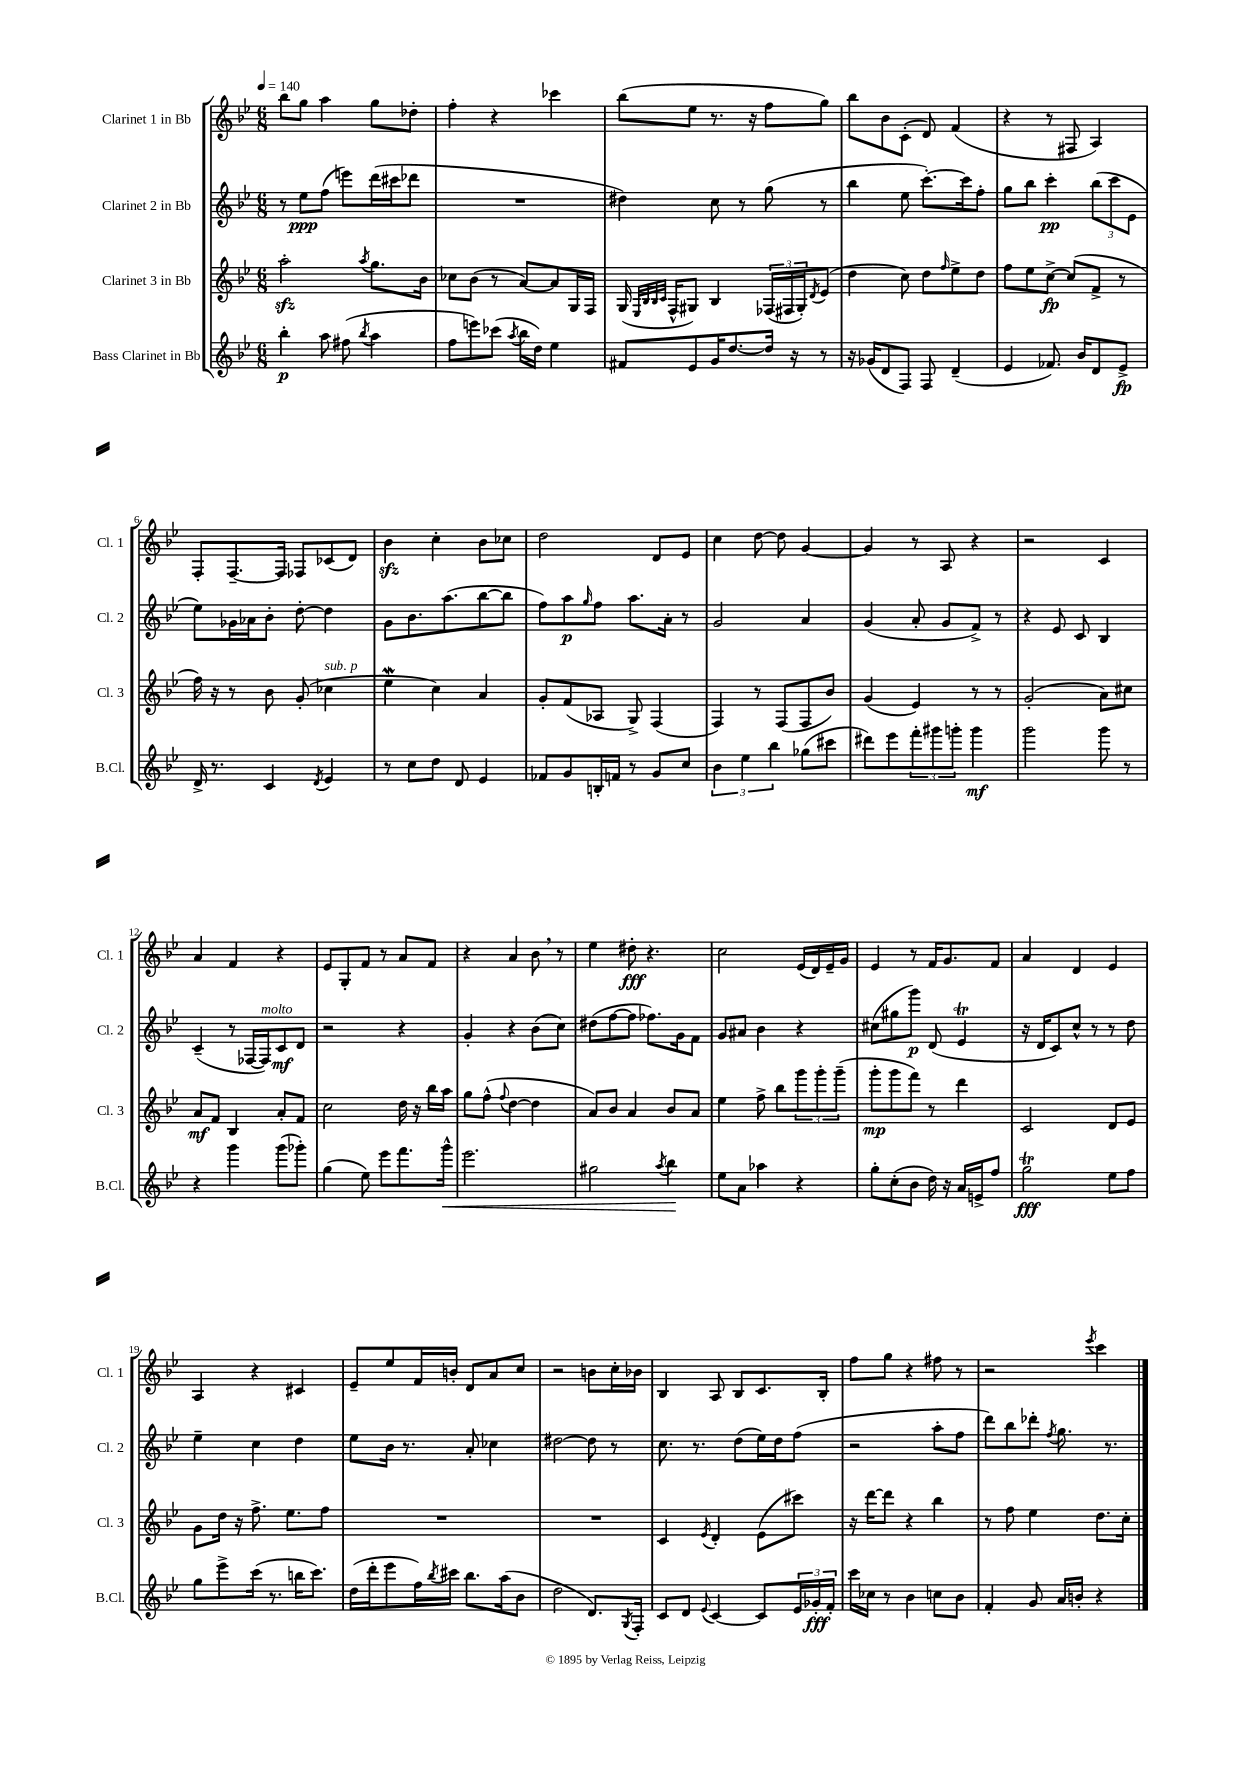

**kern	**dynam	**kern	**dynam	**kern	**dynam	**kern	**dynam
*part4	*part4	*part3	*part3	*part2	*part2	*part1	*part1
*staff4	*staff4	*staff3	*staff3	*staff2	*staff2	*staff1	*staff1
*I"Bass Clarinet in Bb	*	*I"Clarinet 3 in Bb	*	*I"Clarinet 2 in Bb	*	*I"Clarinet 1 in Bb	*
*I'B.Cl.	*	*I'Cl. 3	*	*I'Cl. 2	*	*I'Cl. 1	*
*clefG2	*	*clefG2	*	*clefG2	*	*clefG2	*
*k[b-e-]	*	*k[b-e-]	*	*k[b-e-]	*	*k[b-e-]	*
*M6/8	*	*M6/8	*	*M6/8	*	*M6/8	*
*MM140	*	*MM140	*	*MM140	*	*MM140	*
=1	=1	=1	=1	=1	=1	=1	=1
4bb-'\	p	2aazz'\	.	8r	.	8bb-\L	.
.	.	.	.	8ee-\L	ppp	8gg\J	.
8aa\	.	.	.	(8ff\J	.	4aa\	.
(8ff#X\	.	.	.	8eeen\L)	.	.	.
8qbb-/	.	8qaa/	.	.	.	.	.
4aa\	.	8.gg\L	.	(16ddd\L	.	8gg\L	.
.	.	.	.	16ccc#X\J	.	.	.
.	.	.	.	8ddd-X\J	.	8dd-X'\J	.
.	.	16b-\Jk	.	.	.	.	.
=2	=2	=2	=2	=2	=2	=2	=2
8ff\L	.	8cc-X\L	.	2.r	.	4ff'\	.
8eeen\)	.	(8b-\J	.	.	.	.	.
(8ccc-X\J	.	8r	.	.	.	4r	.
8qaa/	.	.	.	.	.	.	.
16bb-\LL	.	[8a/L)	.	.	.	.	.
16dd\JJ)	.	.	.	.	.	.	.
4ee-\	.	8a/]	.	.	.	4ccc-X\	.
.	.	16G/L	.	.	.	.	.
.	.	16F/JJ	.	.	.	.	.
=3	=3	=3	=3	=3	=3	=3	=3
8f#X/L	.	(16G/	.	4dd#X\)	.	(8bb-\L	.
.	.	32qqE-/LLL	.	.	.	.	.
.	.	32qqB-/	.	.	.	.	.
.	.	32qqB-/	.	.	.	.	.
.	.	32qqc/JJJ	.	.	.	.	.
.	.	16F^^/KL	.	.	.	.	.
8e-/	.	8G#X/J)	.	.	.	8ee-\J	.
16g/K	.	4B-/	.	8cc\	.	8.r	.
[8.dd/	.	.	.	.	.	.	.
.	.	.	.	8r	.	.	.
.	.	.	.	.	.	16r	.
16dd/Jk]	.	(24F-X/LL	.	(8gg\	.	8ff\L	.
.	.	24F#X/	.	.	.	.	.
16r	.	.	.	.	.	.	.
.	.	24G#'/J)	.	.	.	.	.
.	.	8qd/	.	.	.	.	.
8r	.	(8e-/J	.	8r	.	8gg\J)	.
=4	=4	=4	=4	=4	=4	=4	=4
16r	.	4dd\	.	4bb-\	.	8bb-\L	.
(16g-X/KL	.	.	.	.	.	.	.
8d/	.	.	.	.	.	8b-\	.
8F/J)	.	8cc\)	.	8ee-\	.	(8c'\J	.
8F/	.	8dd\L	.	[8.ccc'\L)	.	8d/)	.
.	.	16qqff/	.	.	.	.	.
(4d~/	.	8ee-^\	.	.	.	(4f/	.
.	.	.	.	16ccc\k]	.	.	.
.	.	8dd\J	.	8ff'\J	.	.	.
=5	=5	=5	=5	=5	=5	=5	=5
4e-/	.	8ff\L	.	8gg\L	.	4r	.
.	.	8ee-\	.	8bb-\J	.	.	.
8.f-X/)	.	[8cc^\J	fp	4ccc'\	pp	8r	.
.	.	(8cc/L]	.	.	.	8F#X/	.
16b-/KL	.	.	.	.	.	.	.
8d/	.	8f^/J	.	(12bb-\L	.	4A/)	.
.	.	.	.	12ccc\	.	.	.
8e-^/J	fp	8r	.	.	.	.	.
.	.	.	.	12e-\J	.	.	.
!!LO:LB:g=z
=6	=6	=6	=6	=6	=6	=6	=6
16d^/	.	16ff\)	.	8ee-\L)	.	8F'/L	.
8.r	.	16r	.	.	.	.	.
.	.	8r	.	16g-X\L	.	[8.F~/	.
.	.	.	.	16a-X\J	.	.	.
4c/	.	8b-\	.	8b-'\J	.	.	.
.	.	.	.	.	.	16F/Jk]	.
.	.	(8g'/	.	[8dd'\	.	8F-X/L	.
8qd/	.	.	.	.	.	.	.
!	!	!LO:TX:a:i:t=sub. p	!	!	!	!	!
4e-/	.	4cc-X\	.	4dd\]	.	(8c-X/	.
.	.	.	.	.	.	8d/J)	.
=7	=7	=7	=7	=7	=7	=7	=7
8r	.	4ee-w\	.	8g\L	.	4b-zz\	.
8cc\L	.	.	.	8.b-\	.	.	.
8dd\J	.	4cc\)	.	.	.	4cc'\	.
.	.	.	.	(8.aa\	.	.	.
8d/	.	.	.	.	.	.	.
4e-/	.	4a/	.	[8bb-\	.	8b-\L	.
.	.	.	.	8bb-\J]	.	8cc-X\J	.
=8	=8	=8	=8	=8	=8	=8	=8
8f-X/L	.	8g'/L	.	8ff\L)	.	2dd\	.
8g/	.	(8f/	.	8aa\	p	.	.
.	.	.	.	16qqgg/	.	.	.
16Bn'/L	.	8A-X/J	.	8ff\J	.	.	.
16fn/JJ	.	.	.	.	.	.	.
8r	.	8G^/)	.	8.aa\L	.	.	.
8g/L	.	(4F/	.	.	.	8d/L	.
.	.	.	.	16a'\Jk	.	.	.
8cc/J	.	.	.	8r	.	8e-/J	.
=9	=9	=9	=9	=9	=9	=9	=9
6b-\	.	4F/)	.	2g/	.	4cc\	.
6ee-\	.	.	.	.	.	.	.
.	.	8r	.	.	.	[8dd\	.
6bb-\	.	.	.	.	.	.	.
.	.	(8F/L	.	.	.	8dd\]	.
(8gg-X\L	.	8F/	.	4a/	.	[4g/	.
8ccc#X\J	.	8b-/J)	.	.	.	.	.
=10	=10	=10	=10	=10	=10	=10	=10
8ddd#X\L)	.	(4g/	.	(4g/	.	4g/]	.
8eee-\	.	.	.	.	.	.	.
12fff'\	.	4e-/)	.	8a'/	.	8r	.
12ggg#X\	.	.	.	.	.	.	.
.	.	.	.	8g/L	.	8A/	.
12gggn'\J	.	.	.	.	.	.	.
4ggg\	mf	8r	.	8f^/J)	.	4r	.
.	.	8r	.	8r	.	.	.
=11	=11	=11	=11	=11	=11	=11	=11
2ggg\	.	(2g'/	.	4r	.	2r	.
.	.	.	.	8e-/	.	.	.
.	.	.	.	8c/	.	.	.
8ggg\	.	8a\L)	.	4B-/	.	4c/	.
8r	.	8cc#X\J	.	.	.	.	.
!!LO:LB:g=z
=12	=12	=12	=12	=12	=12	=12	=12
4r	.	8a/L	mf	(4c~/	.	4a/	.
.	.	8f/J	.	.	.	.	.
4ggg\	.	4B-/	.	8r	.	4f/	.
.	.	.	.	[16F-X/LL	.	.	.
!	!	!	!	!LO:TX:a:i:t=molto	!	!	!
.	.	.	.	16F-/J])	.	.	.
(8ggg\L	.	8a'/L	.	8c/	mf	4r	.
8ggg-X'\J)	.	8f/J	.	8d/J	.	.	.
=13	=13	=13	=13	=13	=13	=13	=13
(4gg\	.	2cc\	.	2r	.	8e-/L	.
.	.	.	.	.	.	8G'/	.
8ee-\)	.	.	.	.	.	8f/J	.
8eee-\L	.	.	.	.	.	8r	.
8.fff\	.	16dd\	.	4r	.	8a/L	.
.	.	16r	.	.	.	.	.
.	.	16bb-\LL	.	.	.	8f/J	.
!	!LO:HP:b	!	!	!	!	!	!
16ggg^^\Jk	<	16aa\JJ	.	.	.	.	.
=14	=14	=14	=14	=14	=14	=14	=14
2.eee-\	.	8gg\L	.	4g'/	.	4r	.
.	.	(8ff^^\J	.	.	.	.	.
.	.	8qqff/	.	.	.	.	.
.	.	[4dd\	.	4r	.	4a/	.
.	.	4dd\]	.	(8b-\L	.	8b-,\	.
.	.	.	.	8cc\J)	.	8r	.
=15	=15	=15	=15	=15	=15	=15	=15
2gg#X\	.	8a/L)	.	(8dd#X\L	.	4ee-\	.
.	.	8b-/J	.	[8ff\	.	.	.
.	.	4a/	.	8ff\J]	.	8dd#X'\	fff
.	.	.	.	8.ff-X\L)	.	4.r	.
8qaa/	.	.	.	.	.	.	.
4bb-\	.	8b-/L	.	.	.	.	.
.	.	.	.	16g\k	.	.	.
.	.	8a/J	.	8f\J	.	.	.
.	[	.	.	.	.	.	.
=16	=16	=16	=16	=16	=16	=16	=16
8ee-\L	.	4ee-\	.	8g/L	.	2cc\	.
8a\J	.	.	.	8a#X/J	.	.	.
4aa-X\	.	8ff^\	.	4b-\	.	.	.
.	.	8bb-\L	.	.	.	.	.
4r	.	12ggg\	.	4r	.	(16e-/LL	.
.	.	.	.	.	.	16d/)	.
.	.	12ggg'\	.	.	.	.	.
.	.	.	.	.	.	16e-~/	.
.	.	(12ggg~\J	.	.	.	.	.
.	.	.	.	.	.	16g/JJ	.
=17	=17	=17	=17	=17	=17	=17	=17
8gg'\L	.	8ggg'\L	mp	(8cc#X\L	.	4e-/	.
(8cc'\	.	8ggg\	.	8gg#X\	.	.	.
8b-\J	.	8fff\J)	.	8ggg\J)	p	8r	.
16dd\)	.	8r	.	(8d/	.	16f/KL	.
16r	.	.	.	.	.	8.g/	.
16a/LL	.	4ddd\	.	4e-T/	.	.	.
16en^/J	.	.	.	.	.	.	.
8ff/J	.	.	.	.	.	8f/J	.
=18	=18	=18	=18	=18	=18	=18	=18
2ggT\	fff	2c/	.	16r	.	4a/	.
.	.	.	.	16d/KL	.	.	.
.	.	.	.	8c/)	.	.	.
.	.	.	.	8cc^^/J	.	4d/	.
.	.	.	.	8r	.	.	.
8ee-\L	.	8d/L	.	8r	.	4e-/	.
8ff\J	.	8e-/J	.	8dd\	.	.	.
!!LO:LB:g=z
=19	=19	=19	=19	=19	=19	=19	=19
8gg\L	.	8g\L	.	4ee-~\	.	4A/	.
8eee-^\	.	16dd\Jk	.	.	.	.	.
.	.	16r	.	.	.	.	.
(16ccc\Jk	.	8.ff^\	.	4cc\	.	4r	.
8.r	.	.	.	.	.	.	.
.	.	8.ee-\L	.	.	.	.	.
16bbn\KL	.	.	.	4dd\	.	4c#X/	.
8.ccc\J)	.	.	.	.	.	.	.
.	.	8ff\J	.	.	.	.	.
=20	=20	=20	=20	=20	=20	=20	=20
(16dd\LL	.	2.r	.	8ee-\L	.	8e-~/L	.
16ddd'\J	.	.	.	.	.	.	.
8eee-\	.	.	.	16b-\Jk	.	8ee-/	.
.	.	.	.	8.r	.	.	.
16ff\L)	.	.	.	.	.	16f/L	.
8qbb-/	.	.	.	.	.	.	.
16ccc#X\JJ	.	.	.	.	.	16bn'/JJ	.
8.bb-\L	.	.	.	8a'/	.	8d/L	.
.	.	.	.	4cc-X\	.	8a/	.
(16aa\k	.	.	.	.	.	.	.
8b-\J	.	.	.	.	.	8cc/J	.
=21	=21	=21	=21	=21	=21	=21	=21
2dd\	.	2.r	.	[2dd#X\	.	2r	.
8.d/L)	.	.	.	8dd#\]	.	8bn\L	.
.	.	.	.	8r	.	16cc'\L	.
8qG/	.	.	.	.	.	.	.
16F'/Jk	.	.	.	.	.	16b-X\JJ	.
=22	=22	=22	=22	=22	=22	=22	=22
8c/L	.	4c/	.	8.cc\	.	4B-/	.
8d/J	.	.	.	.	.	.	.
.	.	.	.	8.r	.	.	.
8qqe-/	.	8qe-/	.	.	.	.	.
[4c/	.	4d'/	.	.	.	8A/	.
.	.	.	.	(8dd\L	.	8B-/L	.
8c/L]	.	(8e-\L	.	16ee-\L)	.	8.c/	.
.	.	.	.	16dd\J	.	.	.
24e-/L	.	8ccc#X\J)	.	(8ff\J	.	.	.
24g-X'/	fff	.	.	.	.	.	.
.	.	.	.	.	.	16B-'/Jk	.
24f'/JJ	.	.	.	.	.	.	.
=23	=23	=23	=23	=23	=23	=23	=23
16ccc\LL	.	16r	.	2r	.	8ff\L	.
16cc-X\JJ	.	[16ddd\KL	.	.	.	.	.
8r	.	8ddd\J]	.	.	.	8gg\J	.
4b-\	.	4r	.	.	.	4r	.
8ccn\L	.	4bb-\	.	8aa'\L	.	8ff#X\	.
8b-\J	.	.	.	8ff\J	.	8r	.
=24	=24	=24	=24	=24	=24	=24	=24
4f'/	.	8r	.	8ddd\L)	.	2r	.
.	.	8ff\	.	8bb-\	.	.	.
8g/	.	4ee-\	.	8ddd-X'\J	.	.	.
.	.	.	.	8qff/	.	.	.
16a/LL	.	.	.	8.gg\	.	.	.
16bn'/JJ	.	.	.	.	.	.	.
.	.	.	.	.	.	8qeee-/	.
4r	.	8.dd\L	.	.	.	4ccc\	.
.	.	.	.	8.r	.	.	.
.	.	16cc'\Jk	.	.	.	.	.
==	==	==	==	==	==	==	==
*-	*-	*-	*-	*-	*-	*-	*-
